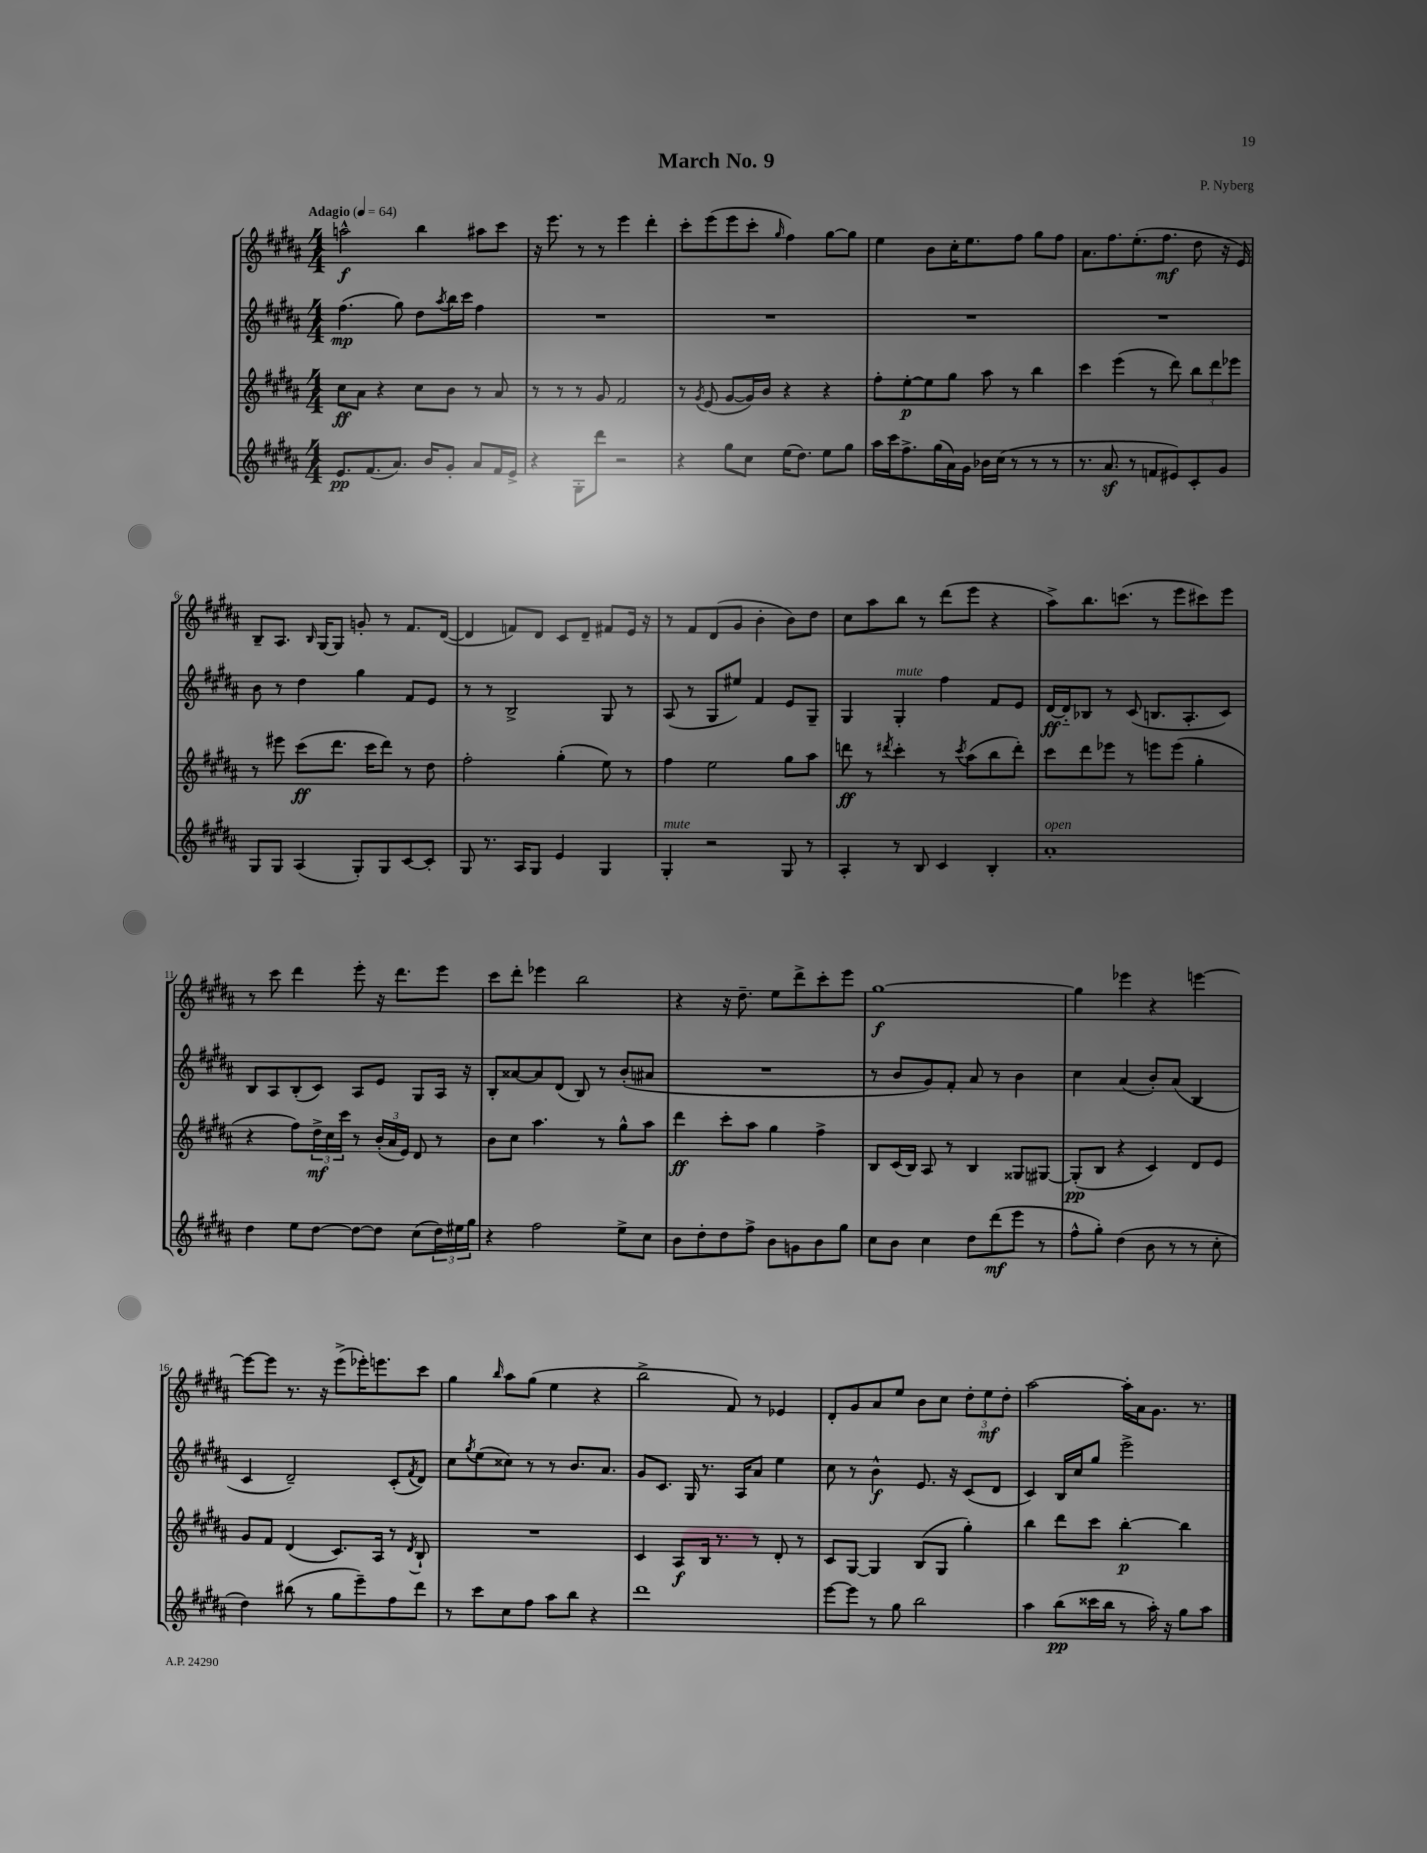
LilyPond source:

\header { title = "March No. 9" composer = "P. Nyberg" }
<<
\new StaffGroup <<
\new Staff = "s0" {
    \clef treble \key b \major \numericTimeSignature \time 4/4 \tempo "Adagio" 4 = 64
    a''2-^\f b''4 ais''8 cis'''8 |
    r16 e'''8. r8 r8 e'''4 dis'''4-. |
    cis'''8-. e'''8( e'''8 cis'''8-. \grace { gis''16 } fis''4) gis''8~ gis''8 |
    e''4 b'8 cis''16-. e''8. fis''8 gis''8 fis''8 |
    ais'8. fis''8. e''8.-.( fis''8.\mf dis''8 r16 e'16) |
    b8-- ais8. \grace { b16 } gis16~ gis8 g'8-. r8 fis'8. dis'16~( |
    dis'4 f'8) dis'8 cis'8 dis'8-- fis'8 e'16 r16 |
    r8 fis'8 dis'8( gis'8 b'4-. b'8) dis''8 |
    cis''8 ais''8 b''8 r8 dis'''8( e'''8 r4 |
    ais''8->) b''8. c'''8.( r8 e'''8 cis'''8) e'''8 |
    r8 cis'''8 dis'''4 e'''8-. r16 dis'''8. e'''8 |
    cis'''8 dis'''8-. ees'''4 b''2 |
    r4 r16 dis''8.-- e''8 dis'''8-> cis'''8-. e'''8 |
    gis''1~\f |
    gis''4 ees'''4 r4 e'''4~ |
    e'''8~ e'''8 r8. r16 e'''8->( ees'''16-.) e'''8. cis'''8 |
    gis''4 \grace { b''16 } ais''8 gis''8( e''4 r4 |
    b''2-> fis'8) r8 ees'4 |
    dis'8-. gis'8 ais'8 e''8 b'8 cis''8 \tuplet 3/2 { dis''8-. e''8\mf dis''8-. } |
    ais''2~ ais''16-. ais'16 gis'8. r8. \bar "|." |
}
\new Staff = "s1" {
    \clef treble \key b \major \numericTimeSignature \time 4/4
    fis''4.\mp( gis''8) dis''8 \acciaccatura { ais''8 } b''16 cis'''16 fis''4 |
    R1 |
    R1 |
    R1 |
    R1 |
    b'8 r8 dis''4 gis''4 fis'8 e'8 |
    r8 r8 b2-> gis8 r8 |
    ais8( r8 gis8 eis''8) fis'4 e'8 gis8-- |
    gis4 gis4-.^\markup { \italic "mute" } fis''4 fis'8 e'8 |
    dis'16~\ff dis'16-_ bes8 r8 cis'8( b8. ais8.-. cis'8) |
    b8 ais8 b8-.( cis'8) ais8 e'8 gis8 ais16 r16 |
    b8-. aisis'8~ aisis'8 dis'8( b8) r8 b'8-.( ais'8 |
    R1 |
    r8 b'8 gis'8) fis'8-. ais'8 r8 b'4 |
    cis''4 ais'4( b'8-.) ais'8( b4 |
    cis'4 dis'2--) cis'8-.( \acciaccatura { fis'8 } dis'8) |
    cis''8 \acciaccatura { gis''8 } e''8( cisis''8) r8 r8 b'8. ais'8. |
    gis'8 cis'8. gis16 r8. ais16 ais'8 e''4 |
    cis''8 r8 b'4-^\f e'8. r16 cis'8( dis'8 |
    cis'4) b16 cis''16 gis''8 e'''2-> \bar "|." |
}
\new Staff = "s2" {
    \clef treble \key b \major \numericTimeSignature \time 4/4
    cis''8\ff ais'8 r4 cis''8 b'8 r8 ais'8 |
    r8 r8 r8 gis'8 fis'2 |
    r8 \acciaccatura { gis'8 } e'8( gis'8~ gis'16) b'16 r4 r4 |
    fis''8-. e''8~-.\p e''8 gis''8 ais''8 r8 b''4 |
    cis'''4 e'''4( r8 dis'''8) \tuplet 3/2 { b''8 dis'''8 ees'''8 } |
    r8 eis'''8 cis'''8\ff( dis'''8. cis'''16 dis'''8) r8 dis''8 |
    fis''2-. gis''4-.( e''8) r8 |
    fis''4 e''2 gis''8 ais''8 |
    d'''8\ff r8 \acciaccatura { dis'''8 } cis'''4-. r8 \acciaccatura { cis'''8 } ais''8( b''8 dis'''8-.) |
    cis'''8 dis'''8 ees'''8 r8 e'''8 e'''8( gis''4-. |
    r4 fis''8) \tuplet 3/2 { dis''16->\mf cis''16 cis'''16 } r8 \tuplet 3/2 { b'16-.( ais'16 e'16) } dis'8 r8 |
    b'8 cis''8 ais''4. r8 gis''8-^ ais''8 |
    dis'''4\ff cis'''8-. ais''8 gis''4 fis''4-> |
    b8 cis'16( b16) ais8 r8 b4 gisis8 gis8~ |
    gis8-.\pp( b8 r4 cis'4) dis'8 e'8 |
    gis'8 fis'8 dis'4( cis'8.) ais16 r8 \acciaccatura { dis'8 } b8-! |
    R1 |
    cis'4 ais8\f b16 r8. r8 dis'8-. r8 |
    cis'8 gis8~ gis4 b8( gis8 gis''4-.) |
    b''4 dis'''8 cis'''8 b''4~-.\p b''4 \bar "|." |
}
\new Staff = "s3" {
    \clef treble \key b \major \numericTimeSignature \time 4/4
    e'8.\pp fis'8.( ais'8.) b'16 gis'8-. ais'8 fis'16 e'16-> |
    r4 gis8-. dis'''8 r2 |
    r4 gis''8 cis''8 e''16( dis''8.) e''8 gis''8 |
    ais''16 cis'''16 fis''8.-> gis''16( ais'16) gis'16 bes'16 cis''16( r8 r8 r8 |
    r8. ais'8.\sf r8 f'8 eis'8) cis'8-. gis'8 |
    gis8 gis8 ais4( gis8-.) gis8 cis'8~ cis'8-. |
    gis8 r8. ais16 gis8 e'4 gis4 |
    gis4-.^\markup { \italic "mute" } r2 gis8 r8 |
    ais4-. r8 b8 cis'4 b4-. |
    ais'1-.^\markup { \italic "open" } |
    dis''4 e''8 dis''8~ dis''8~ dis''8 cis''8( \tuplet 3/2 { dis''16) eis''16 gis''16 } |
    r4 fis''2 e''8-> cis''8 |
    b'8 dis''8-. dis''8 fis''8-> b'8 g'8 b'8 gis''8 |
    cis''8 b'8 cis''4 dis''8 dis'''8\mf( e'''8 r8 |
    fis''8-^ gis''8-.) dis''4( b'8 r8 r8 cis''8-. |
    dis''4) bis''8( r8 gis''8 e'''8--) fis''8 dis'''8 |
    r8 cis'''8 cis''8 fis''8 ais''8 b''8 r4 |
    dis'''1 |
    e'''8~ e'''8 r8 gis''8 b''2 |
    ais''4 b''8\pp( cisis'''16 b''16 r8 ais''16-.) r16 gis''8 ais''8 \bar "|." |
}
>>
>>
